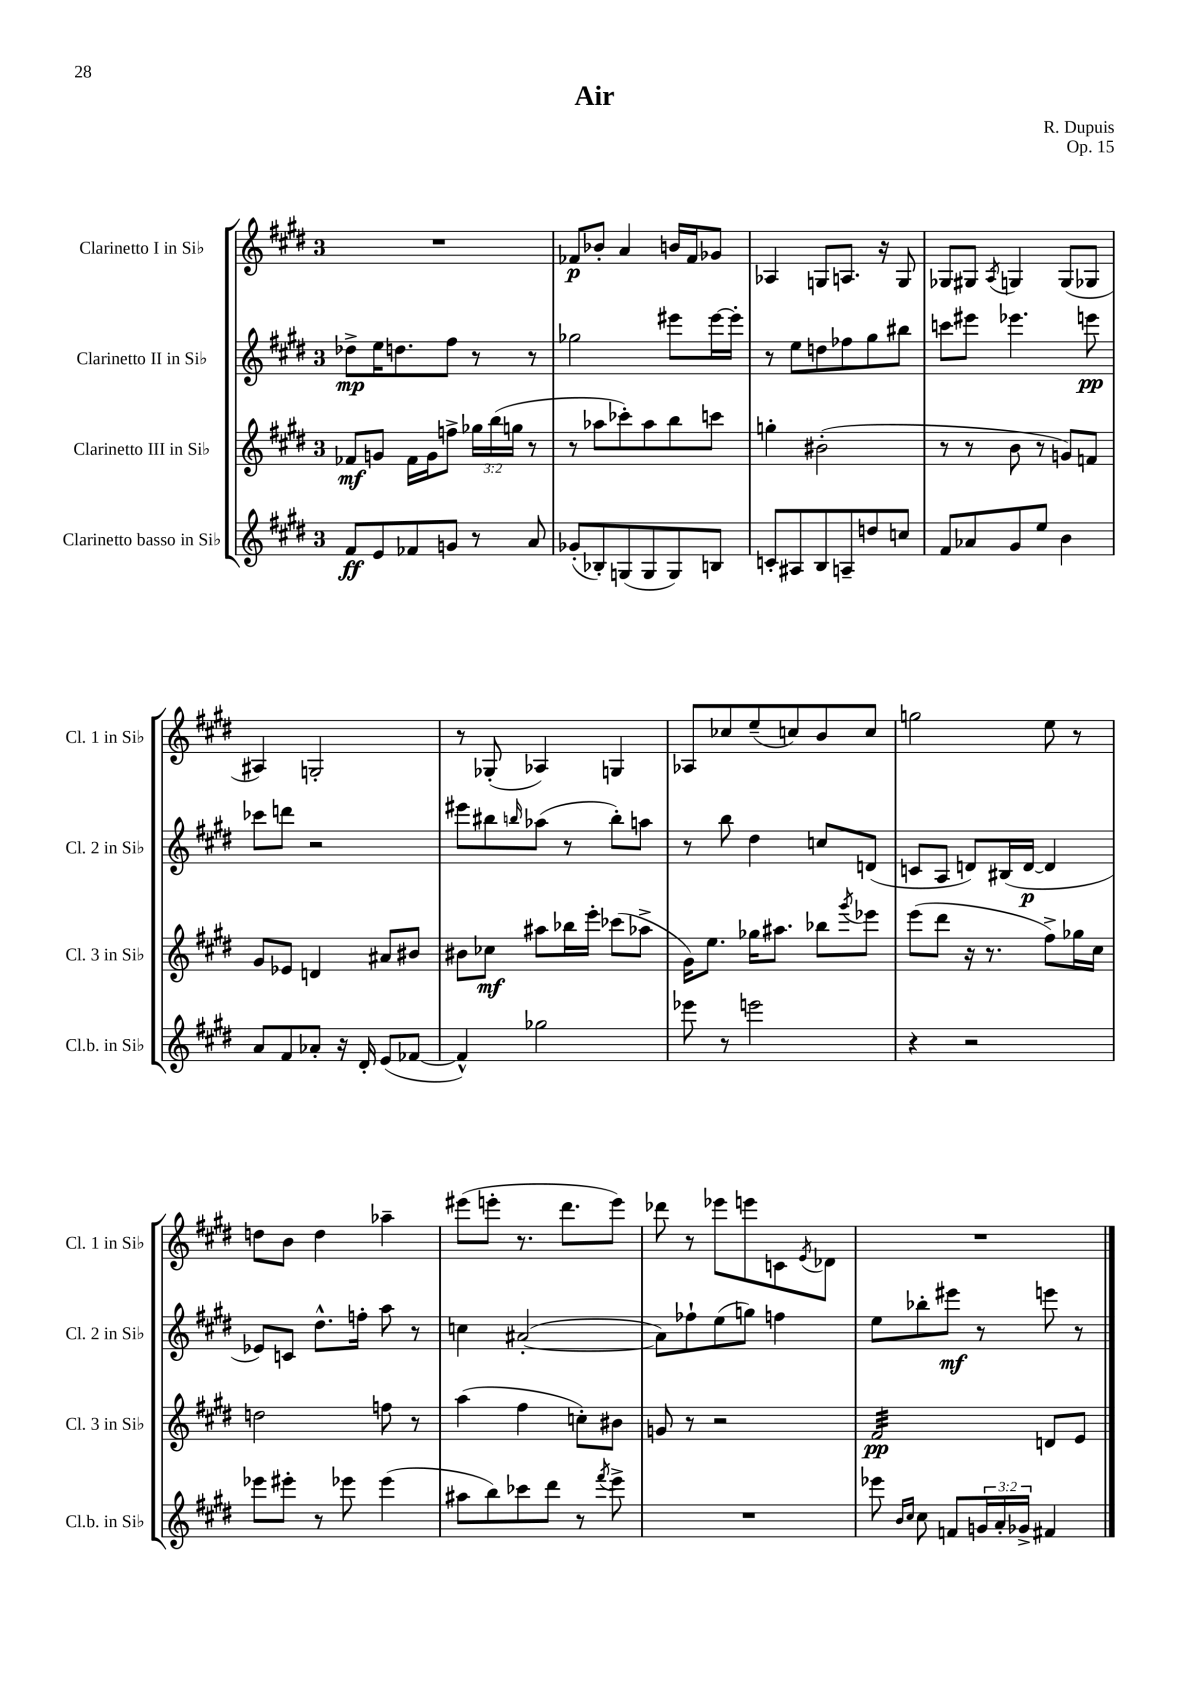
\header { title = "Air" composer = "R. Dupuis" opus = "Op. 15" }
<<
\new StaffGroup <<
\new Staff = "s0" \with { instrumentName = "Clarinetto I in Sib" shortInstrumentName = "Cl. 1 in Sib" } {
    \clef treble \key e \major \once \override Staff.TimeSignature.style = #'single-digit \time 3/4
    R2. |
    fes'8\p bes'8-. a'4 b'16 fes'16 ges'8 |
    aes4 g8 a8. r16 g8 |
    ges8 gis8 \acciaccatura { a8 } g4 g8( ges8 |
    ais4) g2-. |
    r8 ges8-.( aes4) g4 |
    aes8 ces''8 e''8--( c''8) b'8 c''8 |
    g''2 e''8 r8 |
    d''8 b'8 d''4 aes''4-- |
    eis'''8( e'''8-. r8. dis'''8. e'''8) |
    des'''8 r8 ees'''8 e'''8 c'8 \acciaccatura { e'8 } des'8 |
    R2. \bar "|." |
}
\new Staff = "s1" \with { instrumentName = "Clarinetto II in Sib" shortInstrumentName = "Cl. 2 in Sib" } {
    \clef treble \key e \major \once \override Staff.TimeSignature.style = #'single-digit \time 3/4
    des''8->\mp e''16 d''8. fis''8 r8 r8 |
    ges''2 eis'''8 eis'''16~ eis'''16-. |
    r8 e''8 d''8 fes''8 gis''8 bis''8 |
    c'''8 eis'''8 ees'''4. e'''8\pp |
    ces'''8 d'''8 r2 |
    eis'''8 bis''8 \grace { b''16 } aes''8( r8 b''8-.) a''8 |
    r8 b''8 dis''4 c''8 d'8( |
    c'8 a8 d'8) bis16( d'16~\p d'4 |
    ees'8) c'8 dis''8.-^ f''16-. a''8 r8 |
    c''4 ais'2~-.( |
    ais'8) fes''8-! e''8( g''8) f''4 |
    e''8 bes''8-. eis'''8\mf r8 e'''8 r8 \bar "|." |
}
\new Staff = "s2" \with { instrumentName = "Clarinetto III in Sib" shortInstrumentName = "Cl. 3 in Sib" } {
    \clef treble \key e \major \once \override Staff.TimeSignature.style = #'single-digit \time 3/4 \override Staff.TupletNumber.text = #tuplet-number::calc-fraction-text
    fes'8\mf g'8 fes'16 g'16 f''8-> \tuplet 3/2 { ges''16 b''16( g''16 } r8 |
    r8 aes''8 ces'''8-.) aes''8 b''8 c'''8 |
    g''4-. bis'2-.( |
    r8 r8 b'8 r8 g'8) f'8 |
    gis'8 ees'8 d'4 ais'8 bis'8 |
    bis'8 ces''8\mf ais''8 bes''16 e'''16-. ces'''8( aes''8-> |
    gis'16) e''8. ges''16 ais''8. bes''8 \acciaccatura { gis'''8 } ees'''8 |
    e'''8( dis'''8 r16 r8. fis''8->) ges''16 cis''16 |
    d''2 f''8 r8 |
    a''4( fis''4 c''8-.) bis'8 |
    g'8 r8 r2 |
    fis'2:32\pp d'8 e'8 \bar "|." |
}
\new Staff = "s3" \with { instrumentName = "Clarinetto basso in Sib" shortInstrumentName = "Cl.b. in Sib" } {
    \clef treble \key e \major \once \override Staff.TimeSignature.style = #'single-digit \time 3/4 \override Staff.TupletNumber.text = #tuplet-number::calc-fraction-text
    fis'8\ff e'8 fes'8 g'8 r8 a'8 |
    ges'8-.( bes8-.) g8( g8 g8) b8 |
    c'8-. ais8 b8 a8-- d''8 c''8 |
    fis'8 aes'8 gis'8 e''8 b'4 |
    a'8 fis'8 aes'8-. r16 dis'16-. e'8( fes'8~ |
    fes'4-^) ges''2 |
    ees'''8 r8 e'''2 |
    r4 r2 |
    ees'''8 eis'''8-. r8 ees'''8 ees'''4( |
    ais''8 b''8) ces'''8 dis'''8 r8 \acciaccatura { fis'''8 } e'''8-> |
    R2. |
    ees'''8 \grace { b'16 cis''16 } cis''8 f'8 \tuplet 3/2 { g'16 a'16-. ges'16-> } fis'4 \bar "|." |
}
>>
>>
\layout { \context { \Score \remove "Bar_number_engraver" } }
